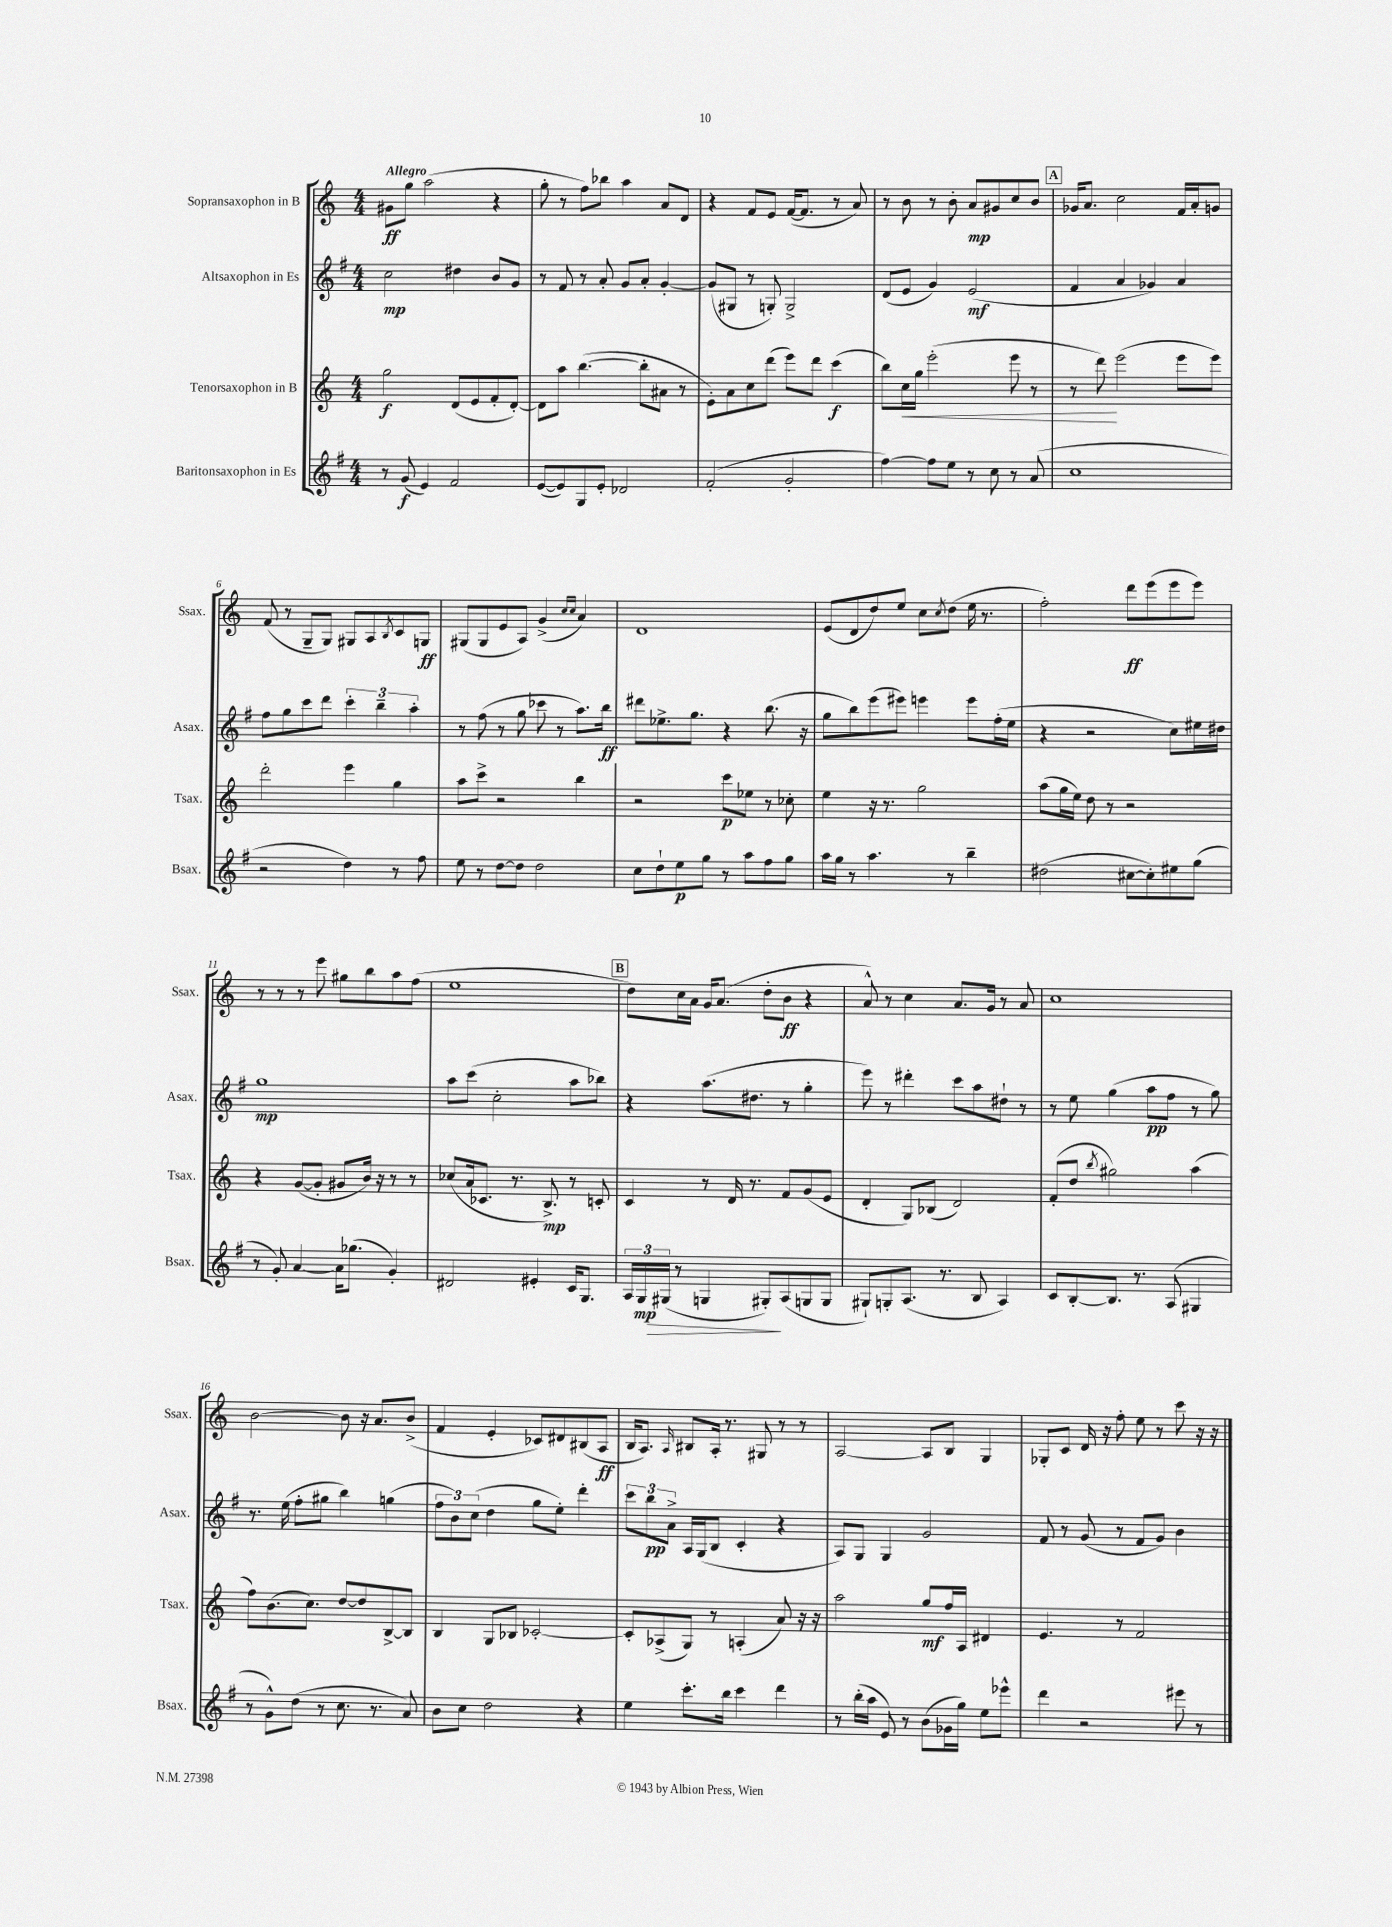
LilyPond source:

<<
\new StaffGroup <<
\new Staff = "s0" \with { instrumentName = "Sopransaxophon in B" shortInstrumentName = "Ssax." } {
    \clef treble \key c \major \numericTimeSignature \time 4/4 \tempo "Allegro"
    gis'8\ff g''8 a''2( r4 |
    g''8-. r8 f''8) bes''8 a''4 a'8 d'8 |
    r4 f'8 e'8 f'16~( f'8. r8 a'8) |
    r8 b'8 r8 b'8-. a'8\mp gis'8 c''8 b'8 |
    \mark \markup { \box "A" } ges'16 a'8. c''2 f'16 a'16-. g'8 |
    f'8( r8 g8-- g8) gis8 a8 \acciaccatura { b8 } c'8 g8\ff |
    gis8( gis8 e'8 a8) g'4->( \grace { c''16 c''16 } a'4) |
    d'1 |
    e'8( d'8 d''8) e''8 c''8 \acciaccatura { c''8 } d''8( e''16 r8. |
    f''2-.) d'''8\ff e'''8( e'''8 e'''8) |
    r8 r8 r8 e'''8 gis''8 b''8 a''8 f''8( |
    e''1 |
    \mark \markup { \box "B" } d''8) c''16 a'16 g'16 a'8.( d''8-. b'8\ff r4 |
    a'8-^) r8 c''4 a'8. g'16 r8 a'8 |
    c''1 |
    b'2~ b'8 r16 a'8. b'8->( |
    f'4 e'4-. ces'8) dis'8 bis8( a8\ff |
    b16 a8.) \grace { a16 } bis8 a16-. r8. gis8 r8 r8 |
    a2~ a8 b8 g4 |
    ges8-. c'8 d'16 r16 f''8-. e''8 r8 c'''8 r16 r16 \bar "|." |
}
\new Staff = "s1" \with { instrumentName = "Altsaxophon in Es" shortInstrumentName = "Asax." } {
    \clef treble \key g \major \numericTimeSignature \time 4/4
    c''2\mp dis''4 b'8 g'8 |
    r8 fis'8 r8 a'8-. g'8 a'8-. g'4~-. |
    g'8( gis8 r8 g8-.) g2-> |
    d'8( e'8 g'4) e'2\mf( |
    \mark \markup { \box "A" } fis'4 a'4 ges'4) a'4 |
    fis''8 g''8 c'''8 d'''8 \tuplet 3/2 { c'''4-. b''4-- a''4-. } |
    r8 fis''8( r8 g''8 ces'''8 r8 a''8.) b''16\ff |
    dis'''8 ees''8.-> g''8. r4 b''8.( r16 |
    g''8 b''8) e'''8( eis'''8) e'''4 e'''8 fis''16-.( e''16 |
    r4 r2 c''8) eis''16 dis''16 |
    g''1\mp |
    a''8 c'''8( c''2-. a''8 bes''8) |
    \mark \markup { \box "B" } r4 a''8.( dis''8. r8 g''4-. |
    e'''8) r8 dis'''4-. c'''8 a''8 dis''8-! r8 |
    r8 e''8 g''4( a''8\pp fis''8 r8 g''8) |
    r8. e''16( fis''8-. gis''8 b''4) g''4( |
    \tuplet 3/2 { fis''8 b'8) c''8( } d''4 g''8 e''8-.) d'''4-. |
    \tuplet 3/2 { c'''8 b''8\pp a'8-> } a16 g16( b8 c'4-. r4 |
    a8) g8 g4 g'2 |
    fis'8 r8 g'8( r8 fis'8 g'8) b'4 \bar "|." |
}
\new Staff = "s2" \with { instrumentName = "Tenorsaxophon in B" shortInstrumentName = "Tsax." } {
    \clef treble \key c \major \numericTimeSignature \time 4/4
    g''2\f d'8( e'8 f'8-. d'8~-.) |
    d'8 a''8 b''4.~( b''8-. ais'8 r8 |
    e'8-.) a'8 c''8 d'''8( e'''8) d'''8 c'''4\f( |
    b''8) c''16\< g''16 e'''2-.( e'''8 r8 |
    \mark \markup { \box "A" } r8 d'''8\!) e'''2( e'''8 e'''8) |
    d'''2-. e'''4 g''4 |
    a''8 c'''8-> r2 b''4 |
    r2 c'''8\p ees''8 r8 ces''8-. |
    e''4 r16 r8. g''2 |
    a''8( g''16 e''16) d''8 r8 r2 |
    r4 g'8~( g'8-. gis'8 b'16) r16 r8 r8 |
    ces''8( a'16 ces'8. r8. b8.->\mp) r8 c'8-. |
    \mark \markup { \box "B" } c'4 r8 d'16 r8. f'8 g'8( e'8 |
    d'4-. g8) bes8( d'2) |
    f'8-.( d''8 \acciaccatura { b''8 } gis''2) a''4( |
    f''8) b'8.( c''8.) d''8~ d''8 b8~-> b8 |
    b4 g8 bes8 ces'2~-. |
    ces'8-. aes8->( g8) r8 a4-.( a'8) r16 r16 |
    a''2 g''8\mf f''16 a16 dis'4 |
    e'4. r8 f'2 \bar "|." |
}
\new Staff = "s3" \with { instrumentName = "Baritonsaxophon in Es" shortInstrumentName = "Bsax." } {
    \clef treble \key g \major \numericTimeSignature \time 4/4
    r8 g'8\f( e'4) fis'2 |
    e'8~( e'8) g8 e'8-. des'2 |
    fis'2-.( g'2-. |
    fis''4~) fis''8 e''8 r8 c''8 r8 a'8( |
    \mark \markup { \box "A" } c''1 |
    r2 d''4) r8 fis''8 |
    e''8 r8 d''8~ d''8 d''2 |
    c''8 d''8-! e''8\p g''8 r8 a''8 fis''8 g''8 |
    a''16 g''16 r8 a''4. r8 b''4-- |
    dis''2( cis''8~ cis''8-.) eis''8 g''8( |
    r8 g'8-.) a'4~ a'16 ges''8.( g'4-.) |
    dis'2 eis'4-. c'16 g8. |
    \mark \markup { \box "B" } \tuplet 3/2 { a16 g16\mp gis16\>( } r8 g4 gis8-.\!) a8( g8 g8 |
    gis8-!) g8-. a8.( r8. b8 a4) |
    c'8 b8~-. b8. r8. a8( gis4 |
    r8 g'8-^) d''8( r8 c''8. r8. a'8) |
    b'8 c''8 d''2 r4 |
    e''4 c'''8.-. b''16 c'''4 d'''4 |
    r8 b''16-.( a''16 e'8) r8 b'8( ges'16 g''16) e''8 ees'''8-^ |
    d'''4 r2 eis'''8 r8 \bar "|." |
}
>>
>>
